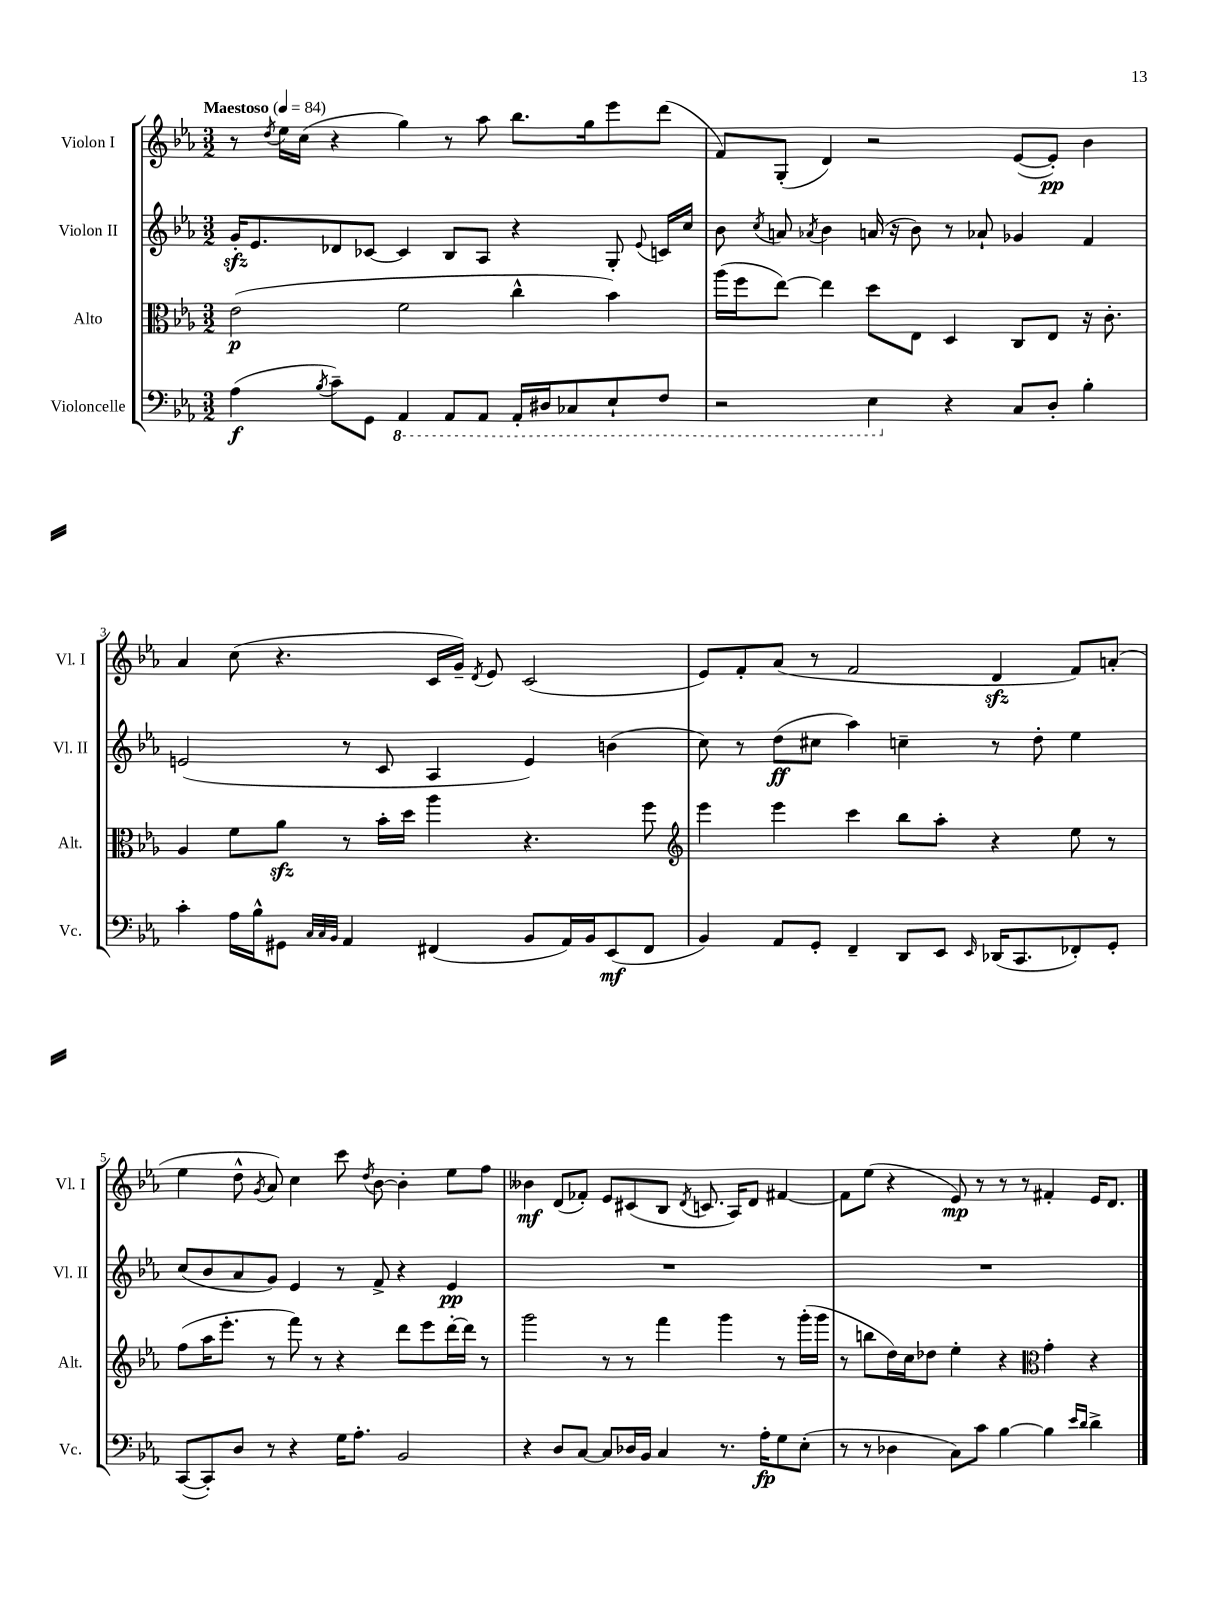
<<
\new StaffGroup <<
\new Staff = "s0" \with { instrumentName = "Violon I" shortInstrumentName = "Vl. I" } {
    \clef treble \key ees \major \numericTimeSignature \time 3/2 \tempo "Maestoso" 4 = 84
    \autoBeamOff r8 \acciaccatura { d''8 } ees''16[ c''16]( r4 g''4) r8 aes''8 bes''8.[ g''16 ees'''8 d'''8]( |
    f'8[) g8]-.( d'4) r2 ees'8[~( ees'8]-.\pp) bes'4 |
    aes'4 c''8( r4. c'16[ g'16]--) \acciaccatura { d'8 } ees'8 c'2( |
    ees'8[) f'8-. aes'8]( r8 f'2 d'4\sfz f'8[) a'8]-.( |
    ees''4 d''8-^ \acciaccatura { g'8 } aes'8) c''4 c'''8 \acciaccatura { d''8 } bes'8~ bes'4-. ees''8[ f''8] |
    beses'4\mf d'8[( fes'8]-.) ees'8[ cis'8( bes8] \acciaccatura { d'8 } c'8. aes16[) d'8] fis'4~ |
    fis'8[ ees''8]( r4 ees'8\mp) r8 r8 r8 fis'4-. ees'16[ d'8.] \bar "|." |
}
\new Staff = "s1" \with { instrumentName = "Violon II" shortInstrumentName = "Vl. II" } {
    \clef treble \key ees \major \numericTimeSignature \time 3/2
    \autoBeamOff g'16[-.\sfz ees'8. des'8 ces'8]~ ces'4 bes8[ aes8] r4 g8-. \appoggiatura { ees'8 } c'16[ c''16] |
    bes'8 \acciaccatura { c''8 } a'8 \acciaccatura { aes'8 } bes'4 a'16( r16 bes'8) r8 aes'8-! ges'4 f'4 |
    e'2( r8 c'8 aes4 e'4) b'4( |
    c''8) r8 d''8[\ff( cis''8] aes''4) c''4-- r8 d''8-. ees''4 |
    c''8[( bes'8 aes'8 g'8]) ees'4 r8 f'8-> r4 ees'4\pp |
    R1. |
    R1. \bar "|." |
}
\new Staff = "s2" \with { instrumentName = "Alto" shortInstrumentName = "Alt." } {
    \clef alto \key ees \major \numericTimeSignature \time 3/2
    \autoBeamOff ees'2\p( f'2 c''4-^ bes'4) |
    aes''16[( f''16 ees''8]~) ees''4 d''8[ ees8] d4 c8[ ees8] r16 c'8.-. |
    aes4 f'8[ aes'8]\sfz r8 bes'16[-. d''16] aes''4 r4. f''8 |
    \clef treble ees'''4 ees'''4 c'''4 bes''8[ aes''8]-. r4 ees''8 r8 |
    f''8[( aes''16 ees'''8.]-. r8 f'''8) r8 r4 d'''8[ ees'''8 d'''16~-. d'''16] r8 |
    g'''2 r8 r8 f'''4 g'''4 r8 g'''16[-.( g'''16] |
    r8 b''8[ d''16) c''16 des''8] ees''4-. r4 \clef alto g'4-. r4 \bar "|." |
}
\new Staff = "s3" \with { instrumentName = "Violoncelle" shortInstrumentName = "Vc." } {
    \clef bass \key ees \major \numericTimeSignature \time 3/2
    \autoBeamOff aes4\f( \acciaccatura { bes8 } c'8[--) g,8] \ottava #-1 aes,,4 aes,,8[ aes,,8] aes,,16[-. dis,16 ces,8 ees,8-! f,8] |
    r2 ees,4 \ottava #0 r4 c8[ d8]-. bes4-. |
    c'4-. aes16[ bes16-^ gis,8] \grace { c32[ c32 bes,32] } aes,4 fis,4( bes,8[ aes,16) bes,16 ees,8\mf( fis,8] |
    bes,4) aes,8[ g,8]-. f,4-- d,8[ ees,8] \grace { ees,16 } des,16[( c,8. fes,8-.) g,8]-. |
    c,8[~( c,8-.) d8] r8 r4 g16[ aes8.]-. bes,2 |
    r4 d8[ c8]~ c8[ des16 bes,16] c4 r8. aes16[-.\fp g8 ees8]-.( |
    r8 r8 des4 c8[) c'8] bes4~ bes4 \grace { ees'16[ d'16] } d'4-> \bar "|." |
}
>>
>>
